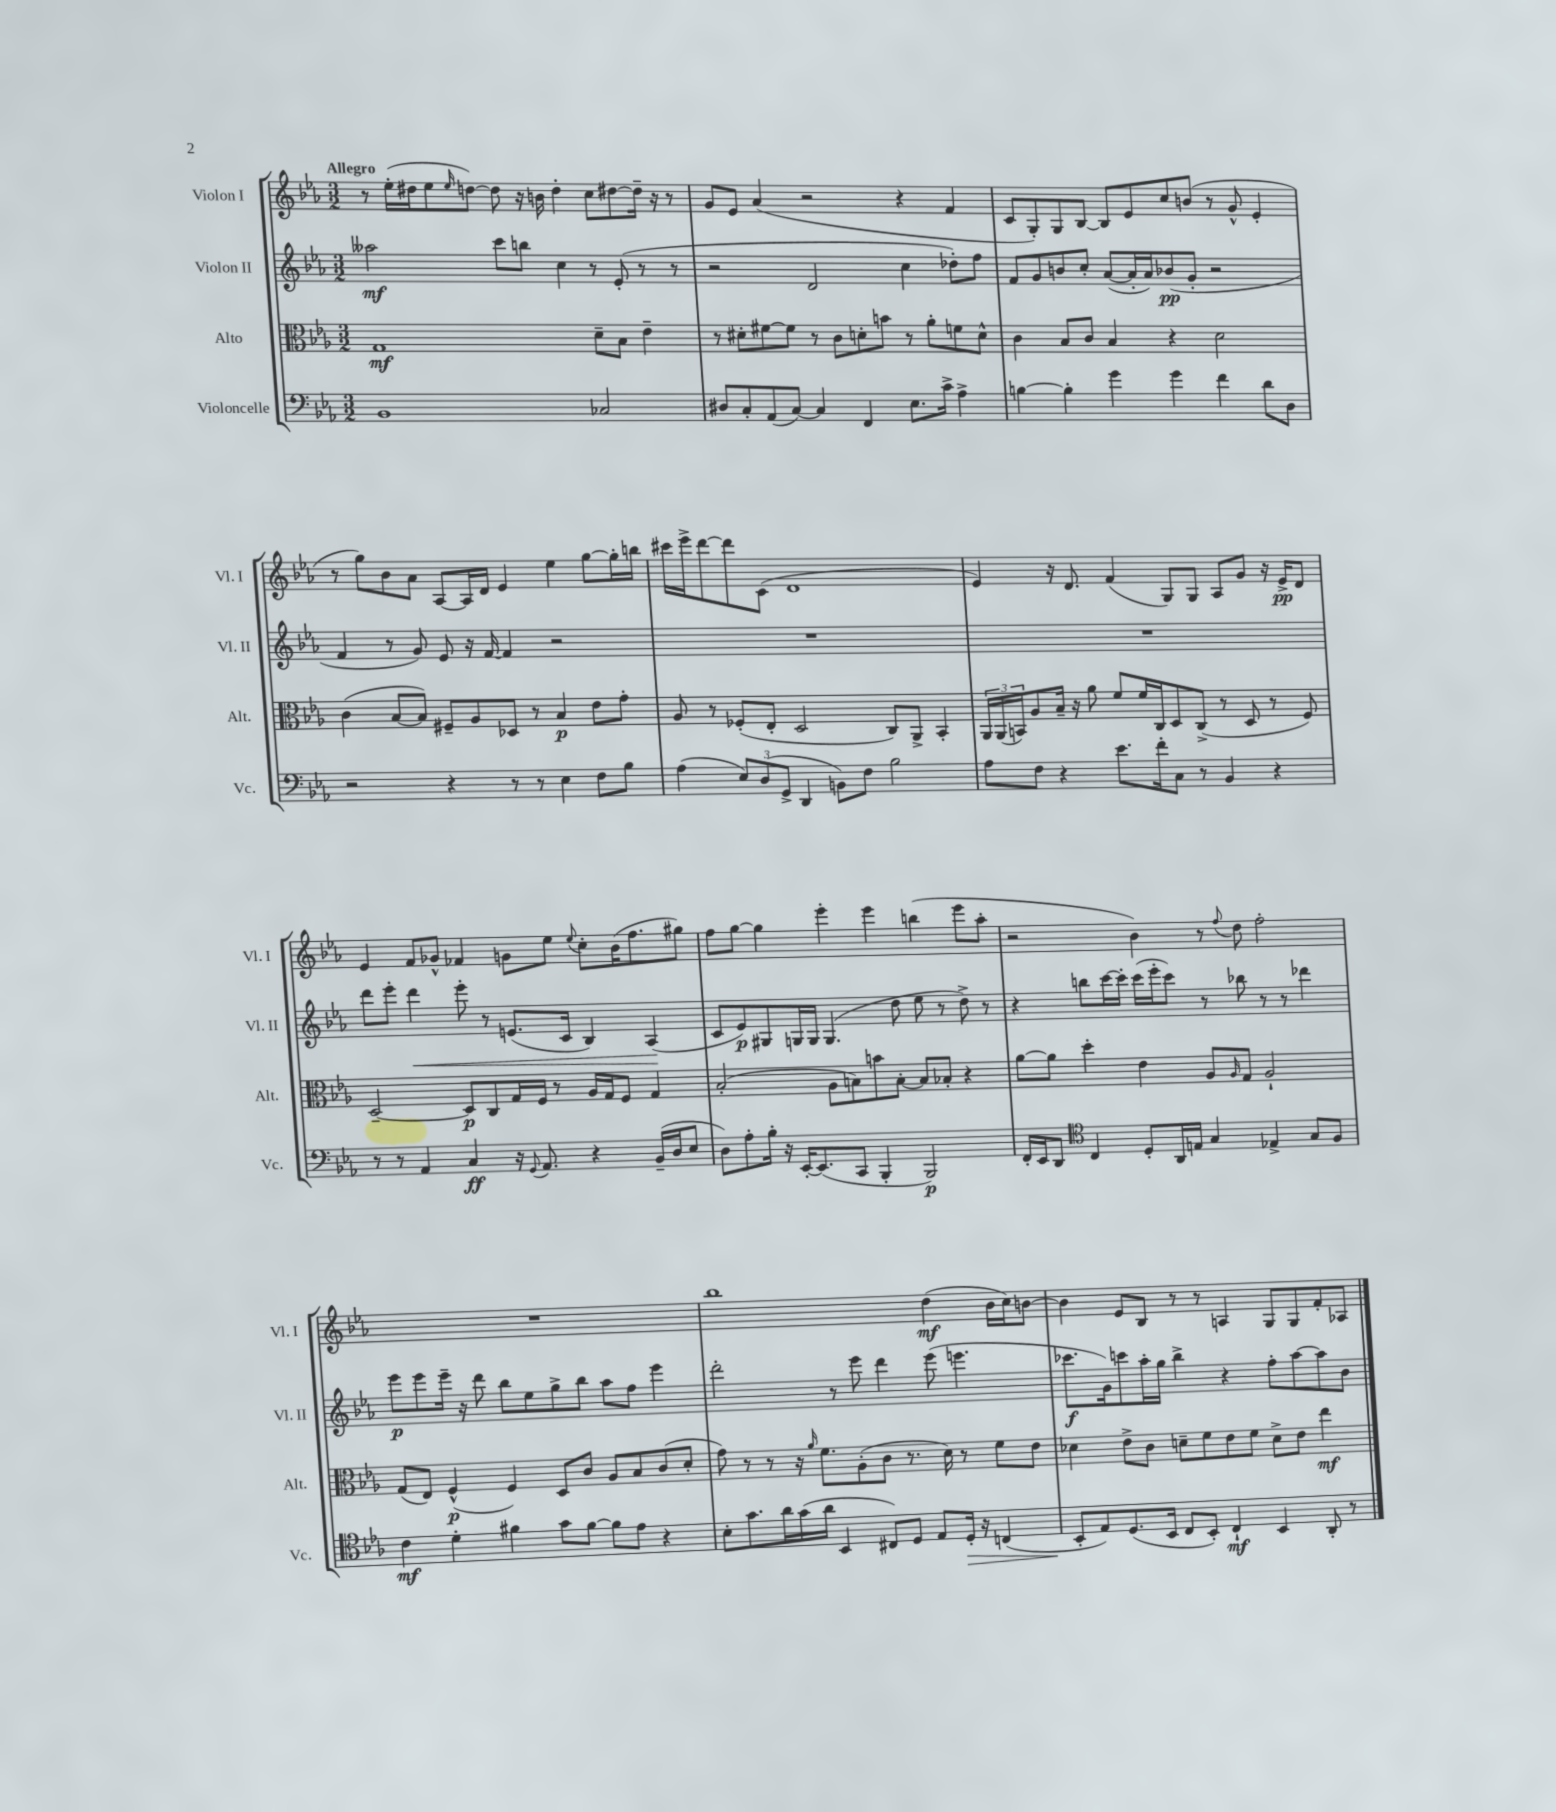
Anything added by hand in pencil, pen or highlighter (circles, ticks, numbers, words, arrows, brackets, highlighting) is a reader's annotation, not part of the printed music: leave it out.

**kern	**kern	**kern	**kern
*staff4	*staff3	*staff2	*staff1
*clefF4	*clefC3	*clefG2	*clefG2
*k[b-e-a-]	*k[b-e-a-]	*k[b-e-a-]	*k[b-e-a-]
*M3/2	*M3/2	*M3/2	*M3/2
1BB-	1G	2aa--	8r
.	.	.	(16ee-'
.	.	.	16dd#
.	.	.	8ee-
.	.	.	16qqee-
.	.	.	[8dd)
.	.	8ccc	8dd]
.	.	8bb	16r
.	.	.	16b
.	.	4cc	4dd'
2C-	8d~	8r	8cc
.	8B-	(8e-'	[8dd#
.	4e-~	8r	16dd#~]
.	.	.	16r
.	.	8r	8r
=	=	=	=
8D#	8r	2r	8g
8C'	8d#'	.	8e-
(8AA-	[8f#	.	(4a-
[8C)	8f#]	.	.
4C]	8r	2d	2r
.	8c	.	.
4FF	8d'	.	.
.	8b	.	.
8.E-	8r	4cc	4r
.	8a-'	.	.
16c^	.	.	.
4A-^	8f	8dd-')	4f
.	8d^^	8ff	.
=	=	=	=
[4B	4c	8f	8c
.	.	8g	8G')
4B']	8B-	8b	8G
.	8c	8cc'	[8B-
4g	4B-	([8a-	8B-]
.	.	16a-']	8e-
.	.	16a-)	.
4g	4r	(8b-	8cc
.	.	8g'	(8b
4f	2d	2r	8r
.	.	.	8g^^
8d	.	.	4e-'
8D	.	.	.
=	=	=	=
2r	(4c	4f	8r
.	.	.	8gg)
.	[8B-	8r	8b-
.	8B-])	8g)	8a-
4r	8F#~	8e-	[8A-
.	8A-	16r	16A-]
.	.	[16f	16d
8r	8D-	4f]	4e-
8r	8r	.	.
4E-	4B-	2r	4ee-
8F	8e-	.	[8gg
8B-	8g'	.	16gg']
.	.	.	16bb
=	=	=	=
(4A-	8A-	1.r	16ccc#
.	.	.	16eee-^
.	8r	.	[8ddd
12E-)	(8F-'	.	8ddd]
(12D	.	.	.
.	8E-'	.	(8c
12GG^	.	.	.
4DD	2D	.	1d
8BB)	.	.	.
8F	.	.	.
2B-	8C)	.	.
.	8AA-^	.	.
.	4BB-'	.	.
=	=	=	=
8A-	24AA-	1.r	4e-)
.	(24AA-	.	.
.	24BB)	.	.
8F	8A-	.	.
4r	16B-~	.	16r
.	16r	.	8.d
.	8a-	.	.
8.e-	8f	.	(4f
.	16f	.	.
16f'	16C	.	.
8C	8D	.	8G)
8r	(8C^	.	8G
4BB-	8r	.	8A-
.	8D	.	8g
4r	8r	.	16r
.	.	.	16e-^
.	8F)	.	8d
=	=	=	=
8r	[2D~	8ddd	4e-
8r	.	8eee-'	.
4AA-	.	4ddd	8f
.	.	.	8g-^^
4C	8D]	8eee-'	4f-
.	8C	8r	.
16r	16G	(8.e	8g
8qqGG	.	.	.
8.AA-	16F	.	.
.	8r	.	8ee-
.	.	16c	.
.	.	.	8qqee-
4r	16A-	4B-)	8cc'
.	16G	.	.
.	8F	.	(16b-
.	.	.	8.ff
(16BB-~	4G	(4A-	.
16D	.	.	.
8E-	.	.	8gg#)
=	=	=	=
8D)	(2B-'	8c	8ff
8A-'	.	8e-)	[8gg
16B-'	.	8G#	4gg]
16r	.	.	.
[16EE-'	.	16G	.
(8.EE-]	.	16G	.
.	8A-	(4.G	4eee-'
8CC	8B)	.	.
4BBB-'	8b	.	4eee-
.	[8B'	8dd	.
2BBB-)	8B]	8ee-	(4bb
.	8B-'	8r	.
.	4r	8dd^)	8eee-
.	.	8r	8aa-'
=	=	=	=
16FF'	[8a-	4r	2r
16EE-	.	.	.
8DD	8a-]	.	.
*clefC4	*	*	*
4C	4dd'	8bb	.
.	.	[16ccc	.
.	.	16ccc']	.
8D'	4e-	(16ccc	4b-)
.	.	16eee-'	.
16AA-	.	8ccc)	.
16E	.	.	.
4G	8A-	8r	8r
.	16qqA-	.	8qqff
.	8G	8bb-	8dd
4E-^	2A-`	8r	2ff'
.	.	8r	.
8G	.	4ddd-	.
8F	.	.	.
=	=	=	=
4c	(8G	8eee-	1.r
.	8E-)	8eee-	.
4d'	(4F^^	16eee-~	.
.	.	16r	.
.	.	8ddd	.
4f#	4F)	8bb-	.
.	.	8ee-	.
8g	8D	8gg^	.
[8f#	8c	8bb-	.
8f#]	8A-	8aa-	.
8e-	8B-	8ff	.
4r	(8c	4eee-	.
.	8d'	.	.
=	=	=	=
8B-'	8g)	2ddd'	1bb-
8.g	8r	.	.
.	8r	.	.
16a-	.	.	.
(16g	16r	.	.
.	16qqa-	.	.
16a-	8.f	.	.
4BB-	.	8r	.
.	(8A-'	8eee-	.
8C#)	8c	4ddd	.
8D	8.r	.	.
8E-	.	(8eee-	(4dd
.	16d)	.	.
16D'	8r	4.eee	.
16r	.	.	.
(4C	8f	.	16b-
.	.	.	16cc)
.	8e-	.	[8b
=	=	=	=
8BB-'	4d-	8.ccc-	4b]
8E-)	.	.	.
.	.	16g)	.
(8.D	8e-^	8ccc	8e-
.	8c	16aa-'	8B-
16BB-	.	16gg	.
8C	8d~	4bb-^	8r
8BB-')	8f	.	8r
4C`	8e-	4r	4A
.	8f	.	.
4BB-	8d^	8ff'	8G
.	8e-	[8aa-	8G
8AA-'	4ee-	8aa-]	8f'
8r	.	8b-	8A-
==	==	==	==
*-	*-	*-	*-
